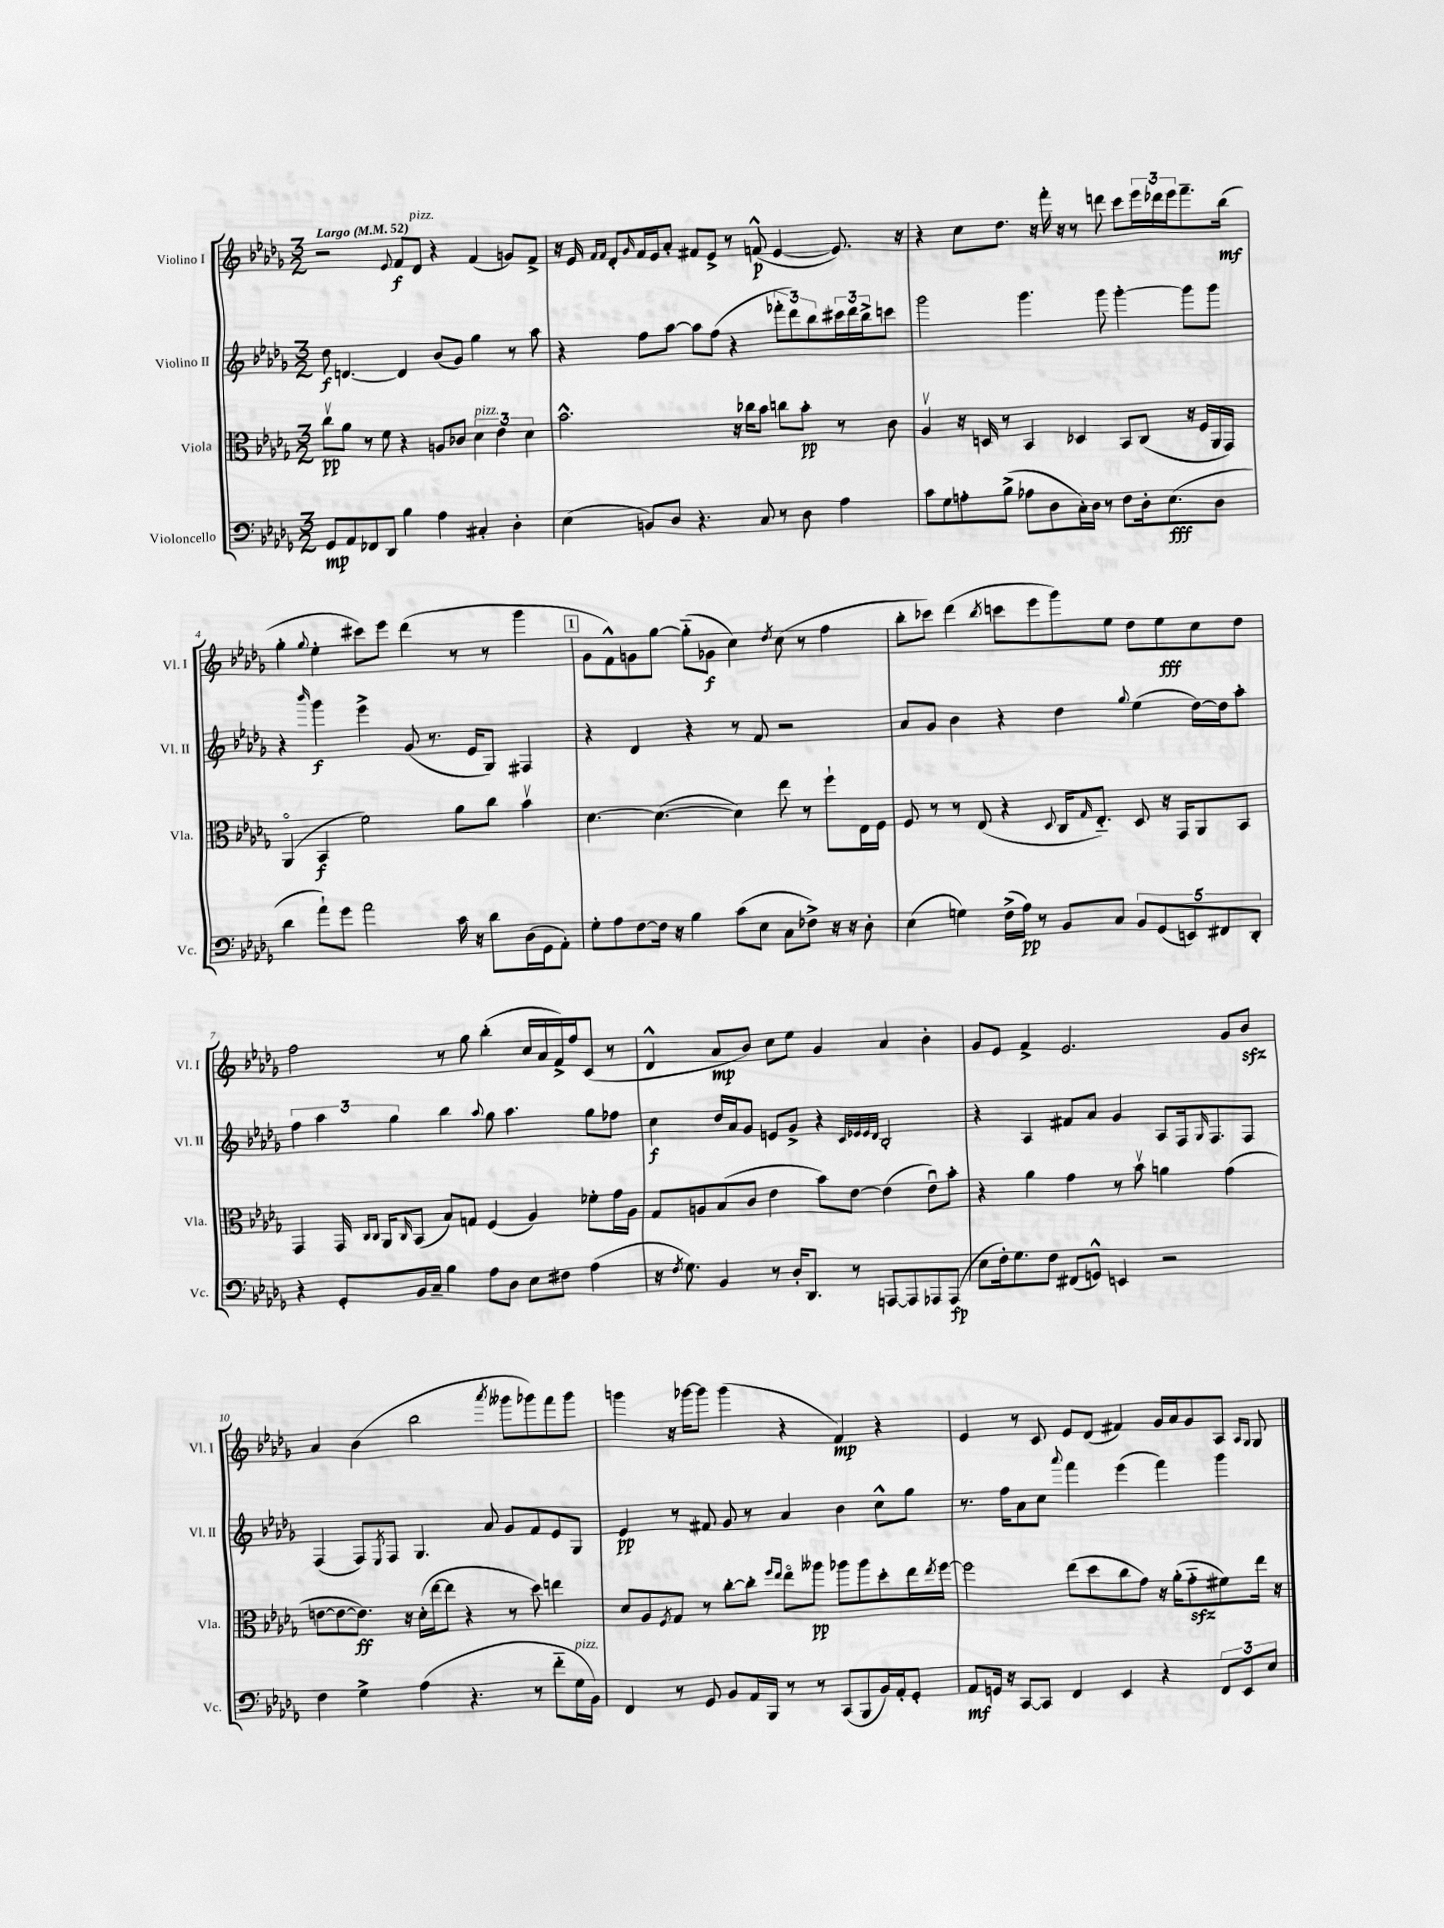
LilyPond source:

<<
\new StaffGroup <<
\new Staff = "s0" \with { instrumentName = "Violino I" shortInstrumentName = "Vl. I" } {
    \clef treble \key des \major \numericTimeSignature \time 3/2 \tempo "Largo" 4 = 52
    r2 \appoggiatura { ees'8 } f'8\f des'8^\markup { \italic "pizz." } r4 f'4( g'8) f'8-> |
    r16 ees'16 \grace { f'16 f'16 } des'8-. \grace { ges'16 } f'16 ees'16 aes'8-. fis'8 ees'8-> r8 f'8-^\p( ees'4~ ees'8.) r16 |
    r4 c''8 des''8. r16 f'''16-. r16 r8 d'''8 c'''8 \tuplet 3/2 { ees'''16 des'''16 ees'''16 } f'''8.-- bes''16\mf( |
    ges''4-. \appoggiatura { ges''8 } ees''4-. cis'''8) ees'''8 des'''4( r8 r8 ges'''4 |
    \mark \markup { \box "1" } ges'8 f'8-^) g'8 ges''8~ ges''8-_( ges'8\f c''4) \acciaccatura { des''8 } c''8( r8 f''4 |
    bes''8-. ces'''8) des'''4( \acciaccatura { bes''8 } c'''8 ees'''8 ges'''8) ees''8 des''8 ees''8\fff c''8 des''8 |
    f''2 r8 ges''8 bes''4-.( c''16 aes'16 f'16->) f''16 c'8( r8 |
    des'4-^ aes'8\mp bes'8) c''8 ees''8 ges'4 aes'4 bes'4-. |
    ges'8 ees'8 f'4-> ees'2. ges'8 bes'8\sfz |
    aes'4 bes'4( bes''2 \acciaccatura { aes'''8 } geses'''8 ges'''8) f'''8 ges'''8 |
    g'''4 r16 ges'''16~ ges'''8 ges'''4( r4 f'4\mp) r4 |
    ees'4 r8 c'8 ees'8 des'8( fis'4) ges'16 aes'16 ges'8 aes8 \grace { aes16 ges16 } ges8 \bar "|." |
}
\new Staff = "s1" \with { instrumentName = "Violino II" shortInstrumentName = "Vl. II" } {
    \clef treble \key des \major \numericTimeSignature \time 3/2
    des''8\f d'4.~ d'4 bes'8( ges'8) ges''4 r8 aes''8 |
    r4 f''8 aes''8~ aes''8 f''8( r4 \tuplet 3/2 { fes'''8-. des'''8) bes''8 } \tuplet 3/2 { cis'''16 des'''16 bes''16-> } c'''8 |
    ges'''2 ges'''4. ges'''8 ges'''4~-. ges'''8 ges'''8 |
    r4 \grace { bes'''16 } ges'''4\f ees'''4-> ges'8( r8. ees'16 ges8) fis4 |
    \mark \markup { \box "1" } r4 des'4 r4 r8 f'8 r2 |
    aes'8 ges'8 bes'4 r4 des''4 \appoggiatura { ges''8 } ees''4( des''16~) des''16 aes''8-. |
    \tuplet 3/2 { f''4 aes''4 ges''4 } bes''4 \appoggiatura { aes''8 } ges''8 aes''4. ges''8 fes''8 |
    c''4\f des''16 aes'16 ges'8 e'8 ges'8-> r4 \grace { c'32 ees'32 ees'32 des'32 } bes2-. |
    r4 aes4 fis'8 aes'8 ges'4 aes8 f16 \grace { ges16 } f8. f8 |
    f4( f8) \acciaccatura { ees8 } f8 ges4. aes'8 ges'8 f'8 ees'8 ges8 |
    ees'4\pp r8 fis'8 ges'8 r8 aes'4 bes'4 c''8-^ ges''8 |
    r8. f''16 aes'8 c''8 \appoggiatura { aes'''8 } f'''4 ees'''4( f'''4) ges'''4 \bar "|." |
}
\new Staff = "s2" \with { instrumentName = "Viola" shortInstrumentName = "Vla." } {
    \clef alto \key des \major \numericTimeSignature \time 3/2
    c''8\upbow\pp aes'8 r8 f'8 r4 a8 ces'8 \tuplet 3/2 { des'4^\markup { \italic "pizz." } ees'4 des'4 } |
    bes'2.-^ r16 ces''16 bes'8 c''8 bes'8-.\pp r8 c'8 |
    aes4\upbow r16 d16 r8 bes,4 des4 bes,8 c8( r16 f16 aes,16 ges,16) |
    aes,4\flageolet( bes,4\f f'2) aes'8 c''8 bes'4\upbow |
    \mark \markup { \box "1" } des'4.~ des'4.~( des'4) ees''8 r8 f''8-! ees16 f16 |
    f8 r8 r8 ees8( r4 \appoggiatura { des8 } c16 \grace { ges16 } ees8.-_) des8 r16 ges,16 aes,8 bes,8 |
    ges,4 ges,16 \grace { c16 c16 } aes,16 \grace { c16 } bes,8( bes8) g8 f4( aes4) fes'8-. ges'16 aes16 |
    ges8 a8 bes8( c'8 ees'4 bes'8) ees'8~ ees'4( ees'8\downbow) bes'8-. |
    r4 aes'4 ges'4 r8 bes'8\upbow a'4 ges'4( |
    e'8~ e'8~ e'8.\ff) r16 des'16-.( ees''16~ ees''8 r4 r8 des''8) e''4 |
    des'8 aes8 \acciaccatura { f8 } ges8 r8 c''8~-. c''8-. \grace { f''16 ees''16 } ees''8\flageolet aeses''8\pp aes''8 aes''8 des''8-. ees''16 \acciaccatura { ees''8 } f''16~ |
    f''2 ees''8( des''8 c''8 ges'8) r16 aes'16-.( ges'8-_\sfz fis'8) ees''16 r16 \bar "|." |
}
\new Staff = "s3" \with { instrumentName = "Violoncello" shortInstrumentName = "Vc." } {
    \clef bass \key des \major \numericTimeSignature \time 3/2
    ges,8\mp aes,8 fes,8 des,8 bes4 aes4 cis4-. des4-. |
    ees4( b,8) des8 r4. c8 r8 des8 aes4 |
    c'8 ges8 a8-. bes8->( aes8 des8 c16-.) des16 r8 f8 des16-. ees8.\fff( des8 |
    des'4 aes'8-!) ges'8 aes'2 c'16 r16 des'8 des16( ges,16 aes,8-.) |
    \mark \markup { \box "1" } ges8-. aes8 f8~ f16 r16 bes4 c'8( ees8 c8 fes8->) r16 r16 des8-. |
    ees4( g4) f16->( aes16\pp) r8 bes,8 c8 \tuplet 5/4 { bes,8 ges,8( e,8) fis,8 des,8-. } |
    r4 ges,8-. bes,16 c16-- bes4 aes8 des8 ees8 fis8 aes4( |
    r16 \acciaccatura { f8 } ges8.) bes,4 r8 des16-. des,8. r8 a,,8~ a,,8 aes,,8 aes,,8\fp( |
    ees8 f16-.) ges8. f8 fis,8( g,8-^) e,4 r2 |
    f4 ges4-> aes4( r4. r8 f'8-_ ges16^\markup { \italic "pizz." } bes,16) |
    f,4 r8 ges,8 bes,8 aes,16 bes,,16 r8 r8 c,8( bes,,8 bes,16) aes,16-. ges,8-. |
    aes,8\mf g,16 r16 c,8~ c,8 f,4 ees,4 r4 \tuplet 3/2 { f,8 ees,8 ees8 } \bar "|." |
}
>>
>>
